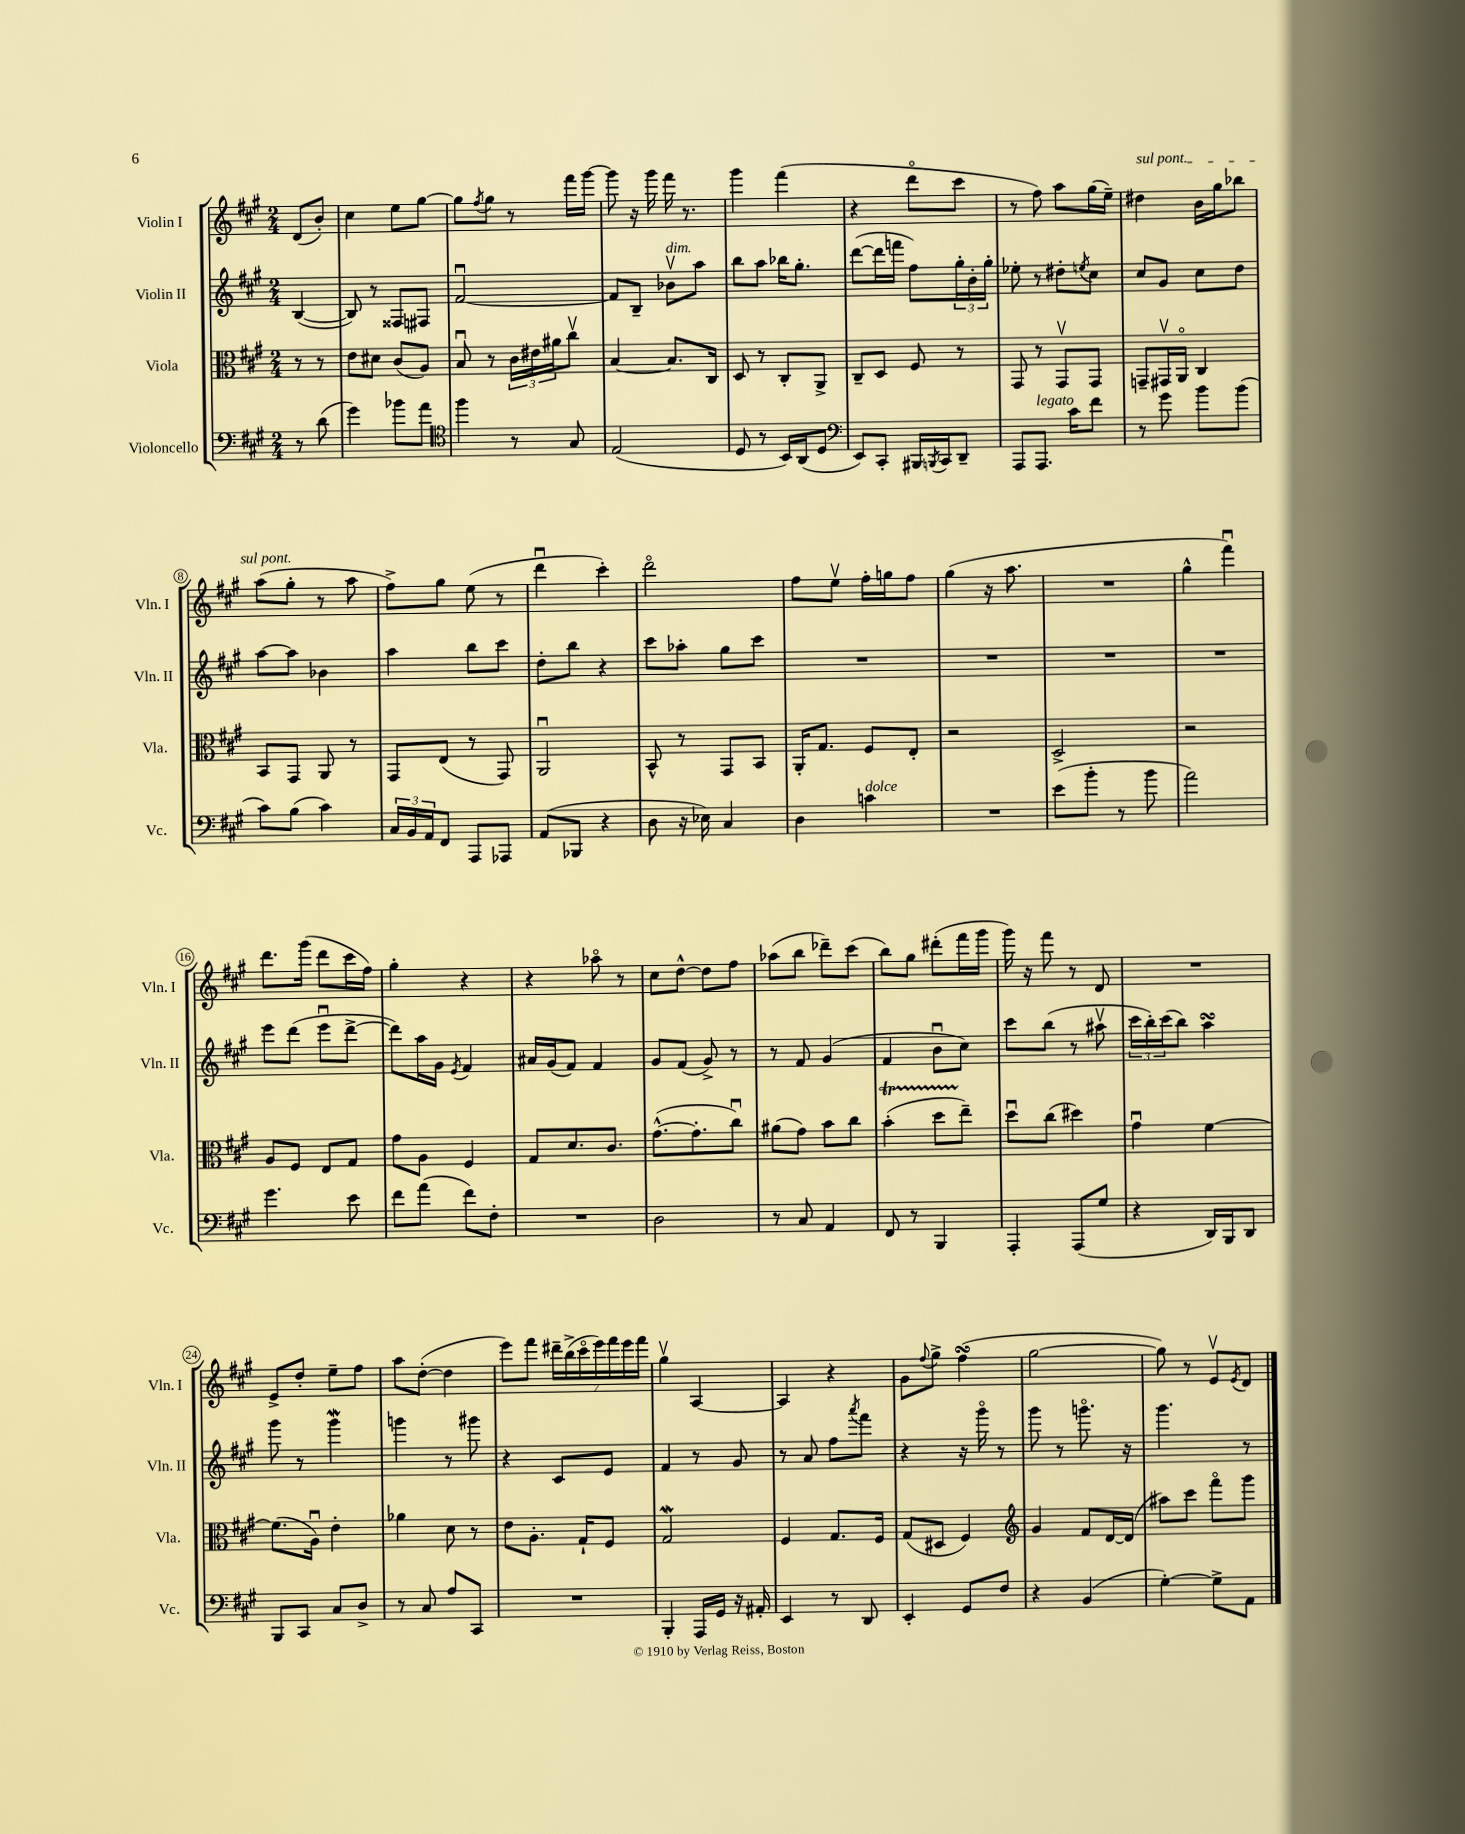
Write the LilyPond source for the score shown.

<<
\new StaffGroup <<
\new Staff = "s0" \with { instrumentName = "Violin I" shortInstrumentName = "Vln. I" } {
    \clef treble \key a \major \numericTimeSignature \time 2/4 \partial 4
    d'8( b'8-.) |
    cis''4 e''8 gis''8~ |
    gis''8 \acciaccatura { fis''8 } gis''8 r8 fis'''16 gis'''16~ |
    gis'''8 r16 gis'''16 fis'''16 r8. |
    gis'''4 fis'''4( |
    r4 d'''8\flageolet cis'''8 |
    r8 fis''8) a''8 gis''16( e''16--) |
    \once \override TextSpanner.bound-details.left.text = \markup { \italic "sul pont." } dis''4\startTextSpan b'16 gis''16 bes''8 |
    a''8( gis''8-.\stopTextSpan r8 a''8 |
    fis''8->) gis''8 e''8( r8 |
    d'''4\downbow cis'''4-.) |
    d'''2\flageolet |
    fis''8 e''8\upbow fis''16-. g''16 fis''8 |
    gis''4( r16 a''8. |
    R2 |
    gis''4-^ fis'''4\downbow) |
    d'''8. gis'''16( d'''8 cis'''16 fis''16) |
    gis''4-. r4 |
    r4 aes''8\flageolet r8 |
    cis''8 d''8~-^ d''8 fis''8 |
    aes''8( b''8 des'''8--) cis'''8( |
    b''8) gis''8 dis'''8-.( fis'''16 gis'''16 |
    gis'''16) r16 fis'''8 r8 d'8 |
    R2 |
    e'8-> d''8-. e''8-- fis''8 |
    a''8 d''8~-.( d''4 |
    e'''8) fis'''8 \tuplet 7/4 { dis'''16-- b''16->( cis'''16\flageolet e'''16) fis'''16 e'''16 fis'''16 } |
    gis''4\upbow a4~ |
    a4 r4 |
    gis'8 \appoggiatura { fis''8 } gis''8-> fis''4\turn( |
    gis''2~ |
    gis''8) r8 e'8\upbow \acciaccatura { e'8 } d'8 \bar "|." |
}
\new Staff = "s1" \with { instrumentName = "Violin II" shortInstrumentName = "Vln. II" } {
    \clef treble \key a \major \numericTimeSignature \time 2/4 \partial 4
    b4~( |
    b8) r8 fisis8 fis8 |
    fis'2~\downbow |
    fis'8 b8-- bes'8\upbow^\markup { \italic "dim." } a''8 |
    b''8 a''8 bes''16 gis''8.-. |
    d'''8~( d'''16 f'''16 fis''8) \tuplet 3/2 { gis''16-. b'16-. gis''16-. } |
    ees''8-. r8 dis''8-. \acciaccatura { e''8 } cis''8 |
    cis''8 gis'8 cis''8 d''8 |
    a''8~ a''8 bes'4 |
    a''4 b''8 cis'''8 |
    d''8-. b''8 r4 |
    cis'''8 aes''8-. gis''8 cis'''8 |
    R2 |
    R2 |
    R2 |
    R2 |
    e'''8 d'''8( e'''8\downbow d'''8~-> |
    d'''8) a''16 gis'16 \acciaccatura { e'8 } fis'4 |
    ais'16 gis'16( fis'8) fis'4 |
    gis'8 fis'8( gis'8->) r8 |
    r8 fis'8 gis'4( |
    fis'4 b'8\downbow cis''8) |
    cis'''8 b''8( r8 ais''8\upbow |
    \tuplet 3/2 { cis'''16 b''16-.) cis'''16( } b''8) a''4\turn |
    gis'''8 r8 gis'''4\mordent |
    g'''4 r8 gis'''8 |
    r4 cis'8 e'8 |
    fis'4 r8 gis'8 |
    r8 a'8 fis''8 \acciaccatura { a'''8 } fis'''8 |
    r4 r16 gis'''16\flageolet r8 |
    gis'''8 r8 g'''8.\flageolet r16 |
    gis'''4. r8 \bar "|." |
}
\new Staff = "s2" \with { instrumentName = "Viola" shortInstrumentName = "Vla." } {
    \clef alto \key a \major \numericTimeSignature \time 2/4 \partial 4
    r8 r8 |
    e'8 dis'8 cis'8( a8) |
    b8\downbow r8 \tuplet 3/2 { cis'16 eis'16 ais'16 } cis''8\upbow |
    b4~ b8. cis16 |
    d8 r8 cis8-. a,8-> |
    cis8-- d8 fis8 r8 |
    gis,8 r8 gis,8\upbow gis,8 |
    g,8-- gis,16\upbow a,16\flageolet cis4 |
    b,8 gis,8 a,8 r8 |
    gis,8 e8( r8 gis,8) |
    a,2\downbow |
    b,8-^ r8 gis,8 b,8 |
    a,16-. gis8. fis8 e8-. |
    r2 |
    d2-> |
    r2 |
    a8 fis8 e8 gis8 |
    gis'8 a8 fis4 |
    gis8 d'8. cis'8. |
    gis'8.~-^( gis'8.-. cis''8\downbow) |
    ais'8( gis'8) b'8 cis''8 |
    b'4-.\startTrillSpan( d''8 e''8--\stopTrillSpan) |
    d''8\downbow cis''8( dis''4) |
    gis'4\downbow fis'4~ |
    fis'8.( a16\downbow) e'4-. |
    aes'4 d'8 r8 |
    e'8 a8.-. gis16-! fis8 |
    gis2\mordent |
    fis4 gis8. fis16 |
    gis8( dis8 fis4) |
    \clef treble gis'4 fis'8 d'16~ d'16( |
    ais''8) cis'''8 fis'''8\flageolet gis'''8 \bar "|." |
}
\new Staff = "s3" \with { instrumentName = "Violoncello" shortInstrumentName = "Vc." } {
    \clef bass \key a \major \numericTimeSignature \time 2/4 \partial 4
    r8 d'8( |
    gis'4) bes'8 a'8 |
    \clef tenor fis''4 r8 gis8 |
    e2( |
    d8 r8 b,16) a,16( d8 |
    \clef bass e,8) cis,8-. bis,,16 \acciaccatura { b,,8 } cis,16 d,8-- |
    a,,8 a,,8.^\markup { \italic "legato" } cis'16 fis'8 |
    r8 gis'8 b'8 b'8( |
    cis'8) b8( cis'4) |
    \tuplet 3/2 { cis16 b,16 a,16 } fis,8 a,,8 aes,,8 |
    a,8( bes,,8 r4 |
    d8 r16 ees16) cis4 |
    d4 c'4^\markup { \italic "dolce" } |
    R2 |
    e'8( b'8-. r8 b'8 |
    a'2) |
    gis'4. e'8 |
    fis'8 a'8( fis'8) fis8-. |
    R2 |
    d2 |
    r8 cis8 a,4 |
    fis,8 r8 b,,4 |
    a,,4-. a,,8( gis8 |
    r4 d,16) b,,16 d,8 |
    b,,8 cis,8 cis8 d8-> |
    r8 cis8 a8 cis,8 |
    R2 |
    b,,4-. a,,16 gis,16 r16 ais,16-. |
    e,4 r8 d,8 |
    e,4-. gis,8 fis8 |
    r4 b,4( |
    gis4~-.) gis8-> a,8 \bar "|." |
}
>>
>>
\layout { \context { \Score \override BarNumber.stencil = #(make-stencil-circler 0.1 0.3 ly:text-interface::print) } }
